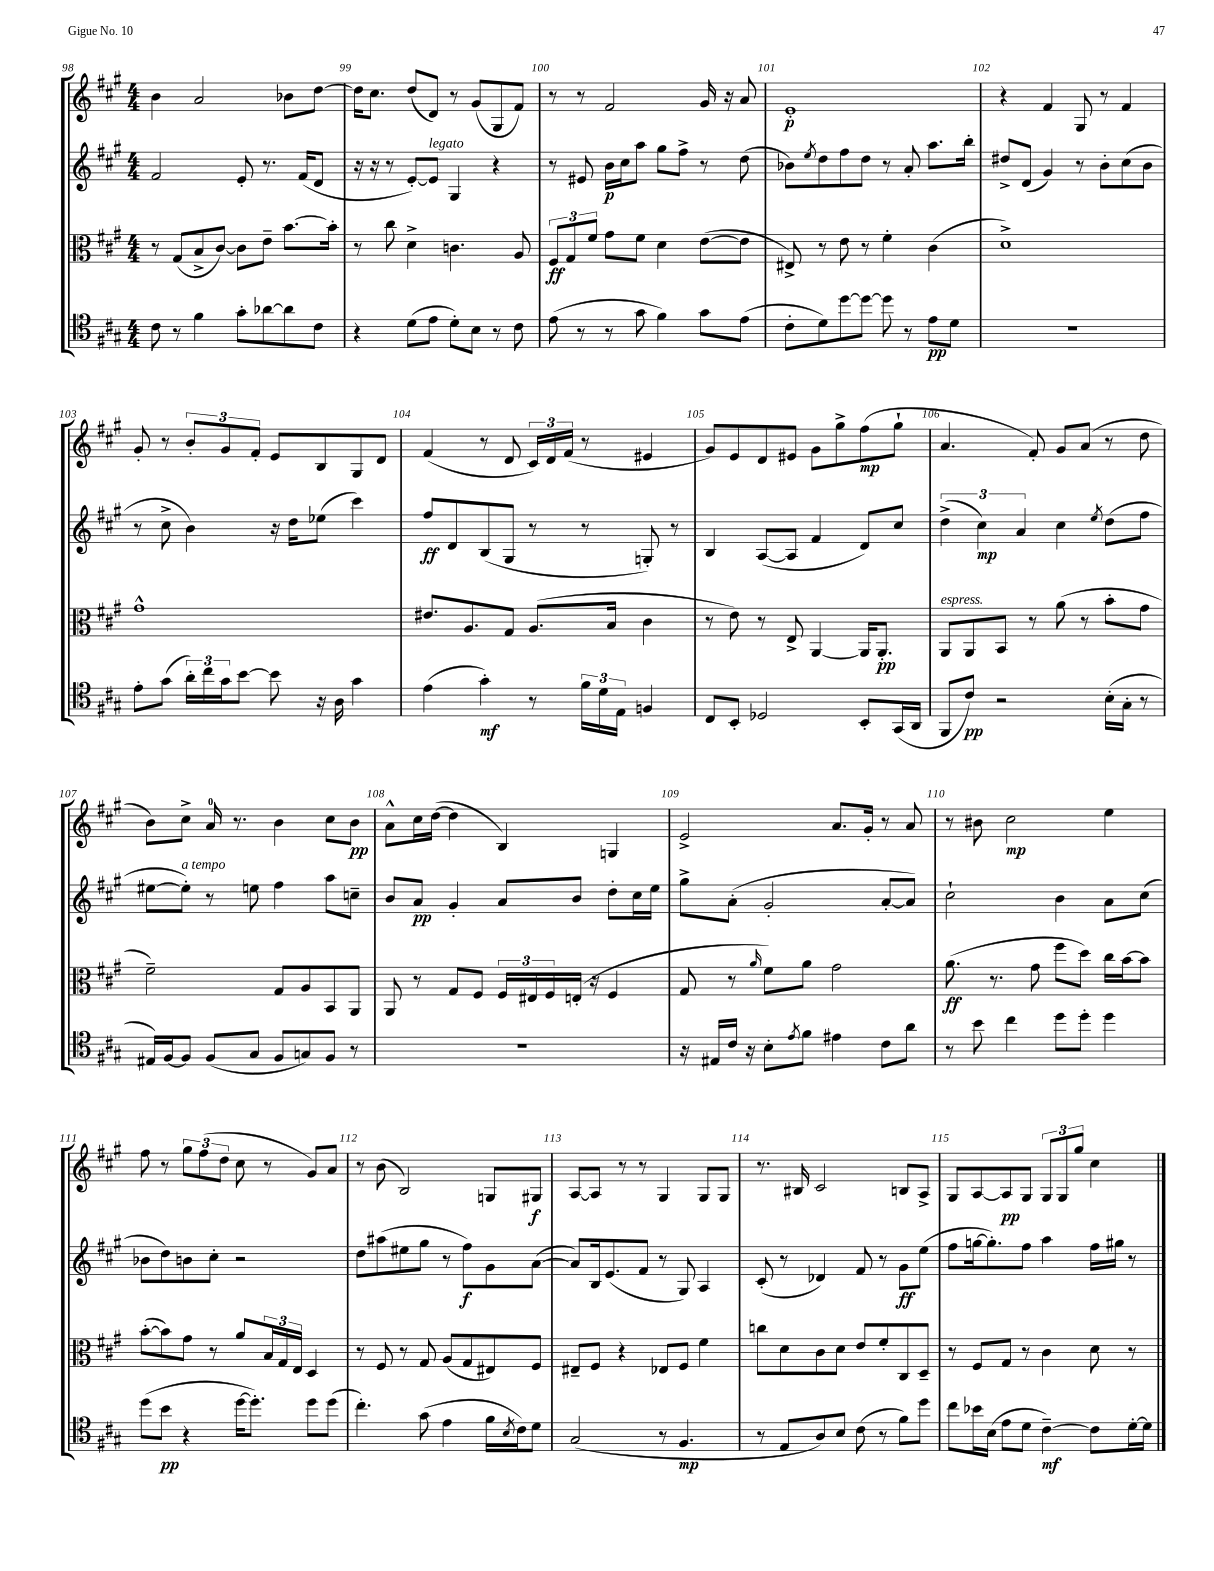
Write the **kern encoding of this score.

**kern	**kern	**kern	**kern
*staff4	*staff3	*staff2	*staff1
*clefC4	*clefC3	*clefG2	*clefG2
*k[f#c#g#]	*k[f#c#g#]	*k[f#c#g#]	*k[f#c#g#]
*M4/4	*M4/4	*M4/4	*M4/4
8c#	8r	2f#	4b
8r	(8G#	.	.
4f#	8B^	.	2a
.	[8c#)	.	.
8g#'	8c#]	8e'	.
[8a-	8e~	8.r	.
8a-]	[8.b	.	8b-
.	.	(16f#	.
8c#	.	8d	[8dd
.	16b']	.	.
=	=	=	=
4r	8r	16r	16dd]
.	.	16r	8.cc#
.	8cc#	8r	.
(8d	4d^	[8e')	(8dd
8e	.	8e]	8d)
8d')	4.c	4G#	8r
8B	.	.	(8g#
8r	.	4r	8G#
8c#	8A	.	8f#)
=	=	=	=
(8e	12F#	8r	8r
.	12G#	.	.
8r	.	8e#	8r
.	12f#	.	.
8r	8g#	16b	2f#
.	.	16cc#	.
8g#	8f#	8aa	.
4f#)	4d	8gg#	.
.	.	8ff#^	.
8g#	([8e	8r	16g#
.	.	.	16r
(8e	8e]	(8dd	8a
=	=	=	=
8c#'	8E#^)	8b-)	1e'
.	.	8qee	.
8d)	8r	8dd	.
[8dd	8e	8ff#	.
8dd_	8r	8dd	.
8dd]	4f#'	8r	.
8r	.	8a'	.
8e	(4c#	8.aa	.
8d	.	.	.
.	.	16bb'	.
=	=	=	=
1r	1d^)	8dd#^	4r
.	.	(8d	.
.	.	4g#)	4f#
.	.	8r	8G#
.	.	8b'	8r
.	.	(8cc#	4f#
.	.	8b	.
=	=	=	=
8e'	1g#^^	8r	8g#'
(8g#	.	8cc#^	8r
24a')	.	4b)	12b'
24cc#	.	.	.
24g#	.	.	12g#
[8b	.	.	.
.	.	.	12f#'
8b]	.	16r	8e
.	.	16dd	.
16r	.	(8ee-	8B
16A	.	.	.
4g#	.	4ccc#)	8G#
.	.	.	8d
=	=	=	=
(4e	8.e#	8ff#	(4f#
.	.	8d	.
.	8.A	.	.
4g#')	.	(8B	8r
.	8G#	8G#	8d
8r	(8.A	8r	24c#)
.	.	.	24d
.	.	.	(24f#
24f#	.	8r	8r
24d	.	.	.
.	16B	.	.
24E	.	.	.
4F	4c#	8G')	4e#
.	.	8r	.
=	=	=	=
8C#	8r	4B	8g#)
8BB'	8e)	.	8e
2D-	8r	([8A	8d
.	8E^	8A]	8e#
.	[4AA	4f#	8g#
.	.	.	8gg#^
8BB'	16AA]	8d)	(8ff#
.	8.AA'	.	.
(16GG#	.	8cc#	8gg#`
16AA	.	.	.
=	=	=	=
8FF#	8AA	(6dd^	4.a
8c#)	8AA	.	.
.	.	6cc#)	.
2r	8BB	.	.
.	.	6a	.
.	8r	.	8f#')
.	(8a	4cc#	8g#
.	8r	.	(8a
.	.	8qee	.
(16B'	8b'	(8dd	8r
16G#'	.	.	.
8r	8g#	8ff#	8dd
=	=	=	=
16E#)	2f#~)	[8ee#	8b)
[16F#	.	.	.
8F#]	.	8ee#'])	8cc#^
(8F#	.	8r	16a
.	.	.	8.r
8G#	.	8ee	.
8F#	8G#	4ff#	4b
8G)	8A	.	.
8F#	8BB	8aa	8cc#
8r	8AA	8cc~	8b
=	=	=	=
1r	8AA	8b	8a^^
.	8r	8a	16cc#
.	.	.	([16dd
.	8G#	4g#'	4dd]
.	8F#	.	.
.	24F#	8a	4B)
.	24E#	.	.
.	24F#	.	.
.	(16E'	8b	.
.	16r	.	.
.	4F#	8dd'	4G
.	.	16cc#	.
.	.	16ee	.
=	=	=	=
16r	8G#	8gg#^	2e^
16E#	.	.	.
16c#	8r	(8a'	.
16r	.	.	.
.	16qqa	.	.
8B'	8f#)	2g#'	.
8qe	.	.	.
8f#	8a	.	.
4e#	2g#	.	8.a
.	.	.	16g#'
8c#	.	[8a'	8r
8a	.	8a])	8a
=	=	=	=
8r	(8.a	2cc#`	8r
8b	.	.	8b#
.	8.r	.	.
4cc#	.	.	2cc#
.	8g#	.	.
8dd	8ff#	4b	.
8dd'	8dd)	.	.
4dd	16cc#	8a	4ee
.	[16b	.	.
.	8b]	(8cc#	.
=	=	=	=
(8dd	([8b'	8b-	8ff#
8b	8b])	8dd)	8r
4r	8g#	8b	12gg#
.	.	.	(12ff#
.	8r	8cc#'	.
.	.	.	12dd
[16dd	8a	2r	8cc#
8.dd'])	.	.	.
.	24B	.	8r
.	24G#	.	.
.	24E	.	.
8dd	4D	.	8g#)
(8dd	.	.	8a
=	=	=	=
4.cc#')	8r	8dd	8r
.	8F#	(8aa#	(8b
.	8r	8ee#	2B)
(8g#	8G#	8gg#	.
4e	(8A	8r	.
.	8G#	8ff#)	.
16f#	8E#)	8g#	8G
8qB	.	.	.
16c#)	.	.	.
8d	8F#	([8a	8G#
=	=	=	=
(2G#	8E#~	8a])	[8A
.	8F#	16B	8A]
.	.	(8.e	.
.	4r	.	8r
.	.	8f#	8r
8r	8E-	8r	4G#
4.F#	8F#	8G#)	.
.	4f#	4A	8G#
.	.	.	8G#
=	=	=	=
8r	8cc	(8c#'	8.r
8E	8d	8r	.
.	.	.	16B#
8A)	8c#	4d-)	2c#
8B	8d	.	.
(8c#	8e	8f#	.
8r	8f#'	8r	.
8f#)	8C#	8g#	8B
8dd	8D~	(8ee	8A^
=	=	=	=
8cc#	8r	8ff#	8G#
16b-	8F#	[16gg	[8A
(16B	.	8.gg'])	.
8e	8G#	.	8A]
8d	8r	8ff#	8G#
[4c#~)	4c#	4aa	12G#
.	.	.	12G#
.	.	.	12gg#
8c#]	8d	16ff#	4cc#
.	.	16gg#	.
[16d'	8r	8r	.
16d]	.	.	.
==	==	==	==
*-	*-	*-	*-
